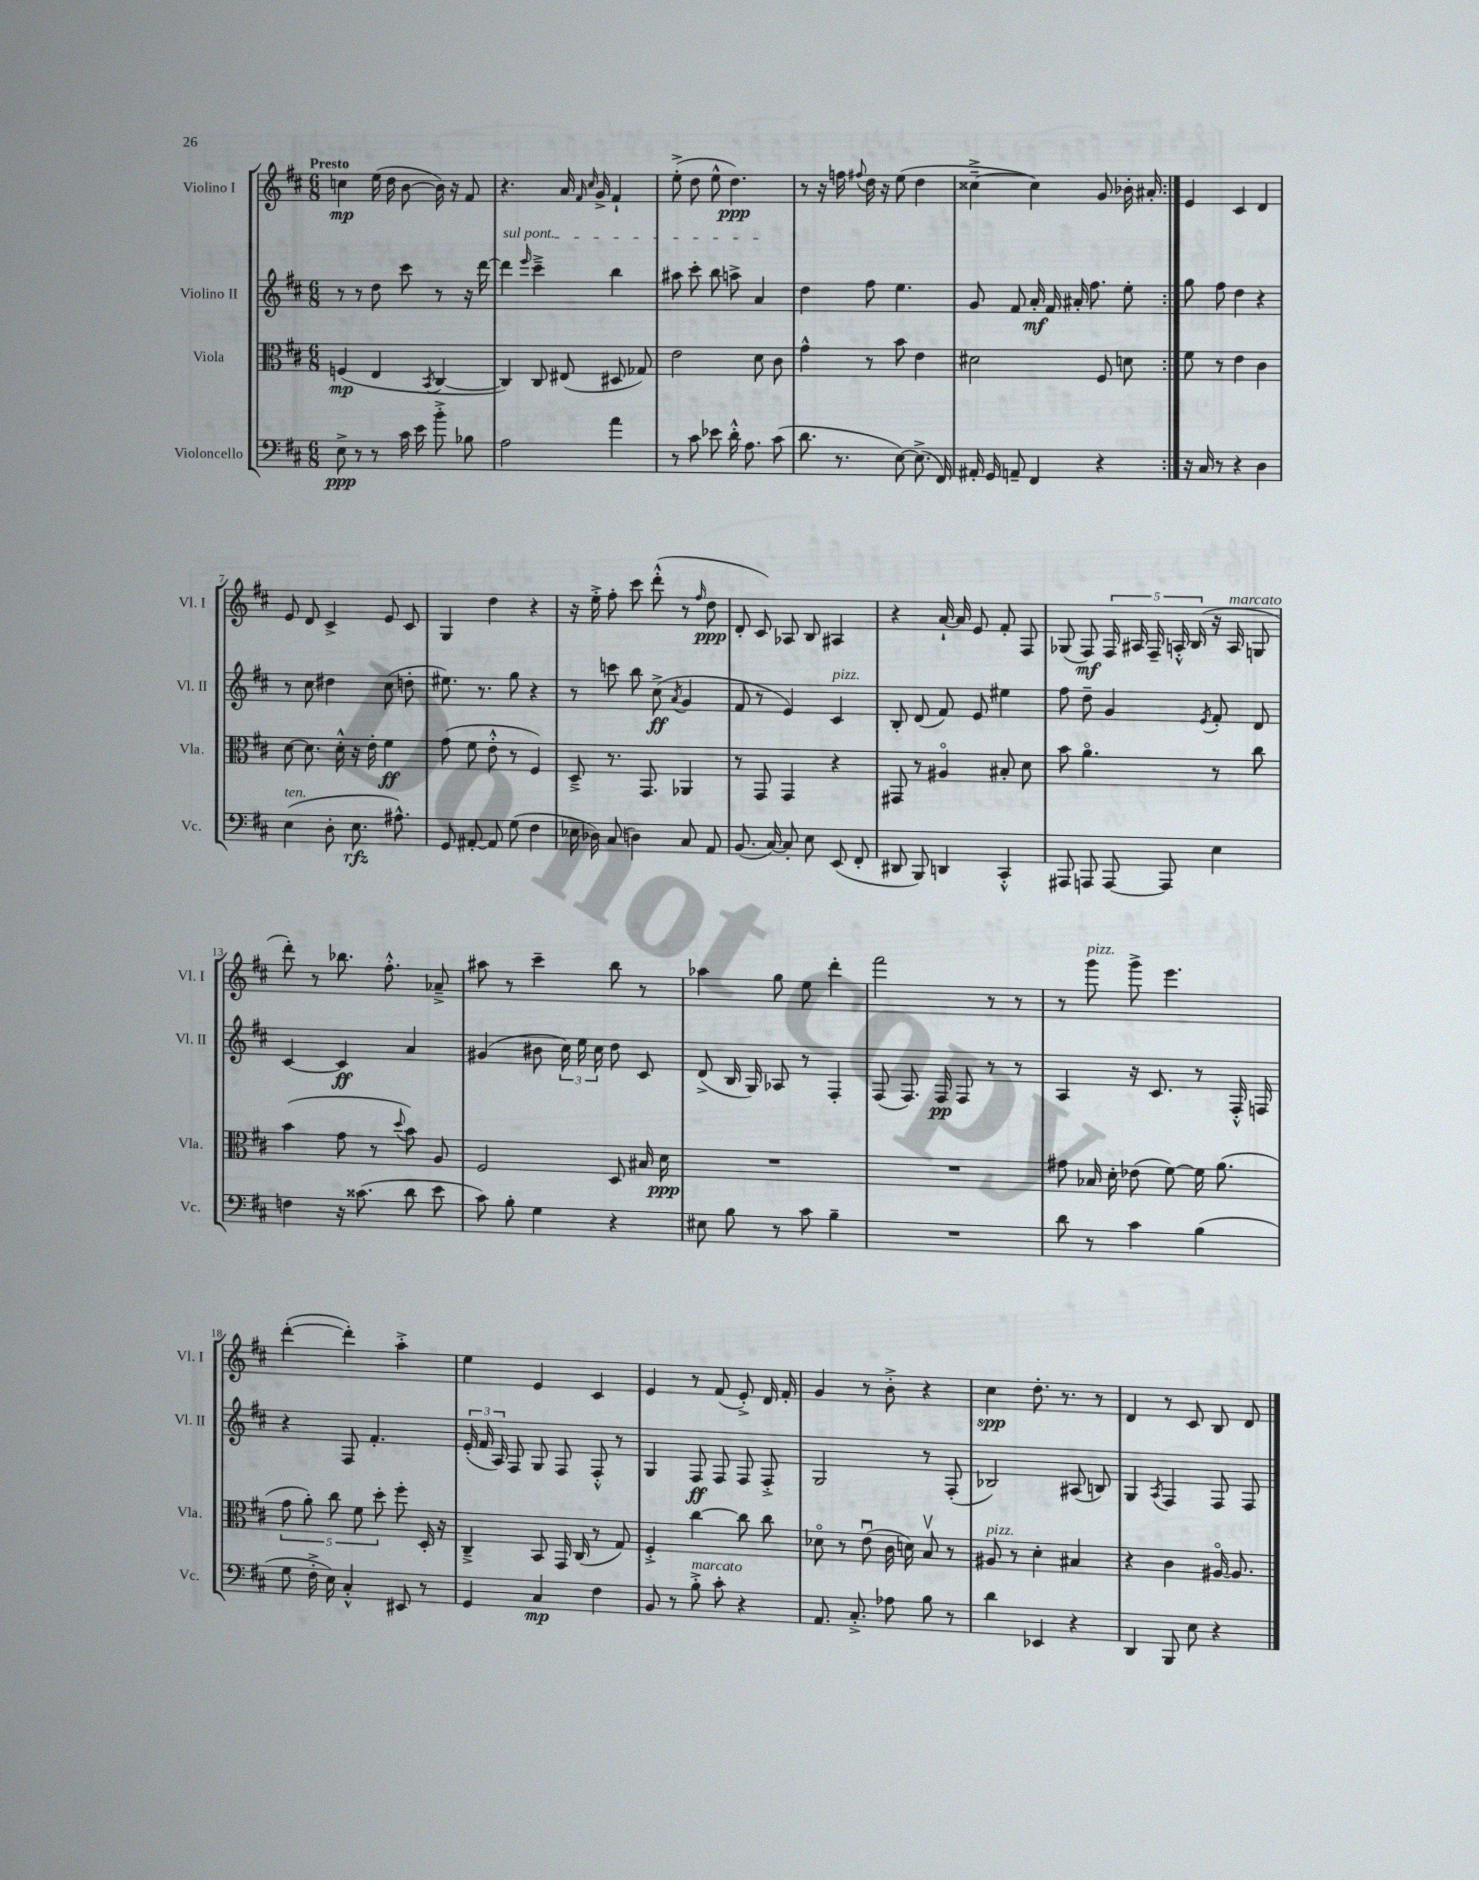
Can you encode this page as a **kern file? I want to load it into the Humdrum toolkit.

**kern	**kern	**kern	**kern
*staff4	*staff3	*staff2	*staff1
*clefF4	*clefC3	*clefG2	*clefG2
*k[f#c#]	*k[f#c#]	*k[f#c#]	*k[f#c#]
*M6/8	*M6/8	*M6/8	*M6/8
8E^\	(4F/	8r	4cc\
8r	.	8r	.
8r	4E/	8dd\	(16ee\
.	.	.	16dd\
16c#\	.	8ccc#\	[8b\
16e\	.	.	.
.	8qBB/	.	.
8b'^\	[4C#/	8r	16b\])
.	.	.	16r
8B-\	.	16r	8f#/
.	.	[16ddd\	.
=	=	=	=
2A\	4C#/])	4ddd\]	4.r
.	.	16qqeee/	.
.	8C#/	4ccc#~^\	.
.	(8E#/	.	16a/
.	.	.	16qqf#/
.	.	.	16qqcc#/
.	.	.	16g^/
4a\	8D#/	4bb\	4f#`/
.	8G-/)	.	.
=	=	=	=
8r	2e\	8aa#\	(8ee'^\
8c#\	.	8ccc#'\	8dd\
8e-\	.	8bb\	8ee^^\
16d'^^\	.	8aa^\	4.dd\)
8.A\	.	.	.
.	8d\	4a/	.
(8c#\	8c#\	.	.
=	=	=	=
8.d\	4g^^\	4dd\	8r
.	.	.	16r
8.r	.	.	16ff\
.	.	.	8qqff#/
.	8r	8ff#\	16dd\
.	.	.	16r
[8E\)	8b\	4.ee\	(8ee\
(8.E^\]	4e\	.	4dd\
16FF#/)	.	.	.
=	=	=	=
16AA#'/	2d#\	8g/	[4cc##~^\
16GG/	.	.	.
8AA~/	.	8f#/	.
4FF#/	.	16a'/	4cc##\])
.	.	16f#/	.
.	.	16a#'/	.
.	.	8.ff#\	.
4r	8F#/	.	8g/
.	8d\	8ee'\	16b-'\
.	.	.	16a#'/
=:|!	=:|!	=:|!	=:|!
16r	8f#\	8gg\	4e/
16C#/	.	.	.
8r	8r	8ff#\	.
4r	4e\	4dd\	4c#/
4D\	4c#\	4r	4d/
=	=	=	=
(4E\	[8d\	8r	8e/
.	8.d\]	8cc#\	8d/
8D'\	.	4dd#\	4c#^/
.	16d'^^\	.	.
8.E\	16r	.	.
.	16e'\	.	.
.	4f#\	(8cc#\	8e/
8.A#^^\)	.	.	.
.	.	8dd'\	8c#/
=	=	=	=
8GG/	(8g\	8.ee#\)	4G/
[8AA#'/	8f#\	.	.
.	.	8.r	.
8AA#/]	8e'^^\	.	4dd\
(8G\	8r	8gg\	.
4F#\	4F#/)	4r	4r
=	=	=	=
16E-\	8D~^/	8r	16r
16D-\)	.	.	16ee'^\
(8C#/	8.r	8ccc\	8ff#'\
4D\)	.	8bb\	8ccc#\
.	8.GG/	.	.
.	.	(8cc#^\	(8ddd'^^\
.	.	8qa/	.
8C#/	4AA-/	4g/	8r
.	.	.	16qqff#/
8AA/	.	.	8dd\
=	=	=	=
(8.BB/	8r	8f#/	8d'/
.	8GG/	8r	8c#/)
[16C#/)	.	.	.
8C#'/]	4GG/	4e/)	8A-/
8E\	.	.	8B/
(8EE/	4r	4c#/	4A#/
8FF#'/	.	.	.
=	=	=	=
8DD#/	8GG#/	8B'/	4r
8BBB/)	8r	(8d/	.
4DD/	4A#o/	8f#/)	[16a`/
.	.	.	16a/]
.	.	8e/	8e/
4CC#'^^/	8B#'/	4ee#\	8f#'/
.	8d\	.	8F#/
=	=	=	=
8AAA#/	8b\	8ff#\	(8G-/
8AAA/	4.ao\	8dd~\	8F#/)
[8AAA/	.	4g/	20F#/
.	.	.	20A#/
.	.	.	20F#~/
8AAA/]	.	.	.
.	.	.	20A'^^/
.	.	.	(20B/
.	.	8qe/	.
4E\	8r	8f#'/	16r
.	.	.	16A/
.	8cc#\	8d/	8G/
=	=	=	=
4F\	(4b\	[4c#/	8ddd'\)
.	.	.	8r
16r	8g\	4c#/]	8.bb-\
(8.c##\	.	.	.
.	8r	.	.
.	.	.	8.ff#'^^\
.	8qqdd/	.	.
8d\	8b\)	4a/	.
8e\	8A/	.	8a-~^/
=	=	=	=
8c#\)	2F#/	(4g#/	8aa#\
8B'\	.	.	8r
4G\	.	8b#\	4ccc#~\
.	.	24cc#\)	.
.	.	24ee\	.
.	.	24cc#\	.
4r	8D/	8dd\	8bb\
.	16B#/	8c#/	8r
.	16d\	.	.
=	=	=	=
8E#\	2.r	(8d^/	4aa-\
8B\	.	16B/	.
.	.	16G/)	.
8r	.	8A-/	8gg\
8c#\	.	8r	8ee\
4B~\	.	4F#'/	4ddd'\
=	=	=	=
2.r	2.r	(8F#/	2fff#\
.	.	8.F#/)	.
.	.	16F#/	.
.	.	8F#/	.
.	.	8r	8r
.	.	8r	8r
=	=	=	=
8d\	8g#\	4A/	8r
8r	16B-/	.	8ggg\
.	16d'\	.	.
4c#\	(8e-\	16r	8ggg^\
.	.	8.c#/	.
.	[8f#\)	.	4.eee\
(4B\	16f#\]	8r	.
.	(8.a\	.	.
.	.	16F#'^^/	.
.	.	16F/	.
=	=	=	=
8G\	10g\	4r	([4ddd'\
.	10a'\)	.	.
16F#'^\	.	.	.
16E\)	.	.	.
.	10cc#\	.	.
4C#'^^/	.	8F#/	4ddd'\])
.	10f#\	.	.
.	.	4.f#'/	.
.	10dd'\	.	.
8EE#/	8ff#'\	.	4aa'^\
8r	16D'/	.	.
.	16r	.	.
=	=	=	=
4GG/	4C#~^/	(24e'/	4ee\
.	.	24f#/	.
.	.	24A/)	.
.	.	8F#/	.
4C#/	8BB/	8G/	4e/
.	16GG/	8F#/	.
.	(16C#/	.	.
4F#\	8r	8F#'^^/	4c#/
.	8G/)	8r	.
=	=	=	=
8BB/	4F#'^/	4G/	4e/
8r	.	.	.
8B'^\	[4cc#\	8F#/	8r
8c#'\	.	8F#/	(8f#/
4r	8cc#\]	8F#/	8e'^/)
.	8cc#\	8F#'^/	16d/
.	.	.	16f#'/
=	=	=	=
8.AA/	8d-o\	2G/	4g/
.	8r	.	.
8.C#'^/	.	.	.
.	(8eu\	.	8r
8A-\	16c#\	.	8b'^\
.	16d\)	.	.
8B\	8Bv/	8r	4r
8r	8r	(8F#'/	.
=	=	=	=
4d\	8A#/	2B-/)	4cc#\
.	8r	.	.
4EE-/	4d'\	.	8.dd'\
.	.	.	8.r
4r	4B#/	(8A#/	.
.	.	8B/)	8r
=	=	=	=
4DD/	4r	4G/	4d/
.	.	8qA/	.
8BBB/	4c#\	4F#/	8r
8E\	.	.	8c#/
4r	[16A#o/	8F#/	8B/
.	8.A#/]	.	.
.	.	8F#/	8d/
==	==	==	==
*-	*-	*-	*-
